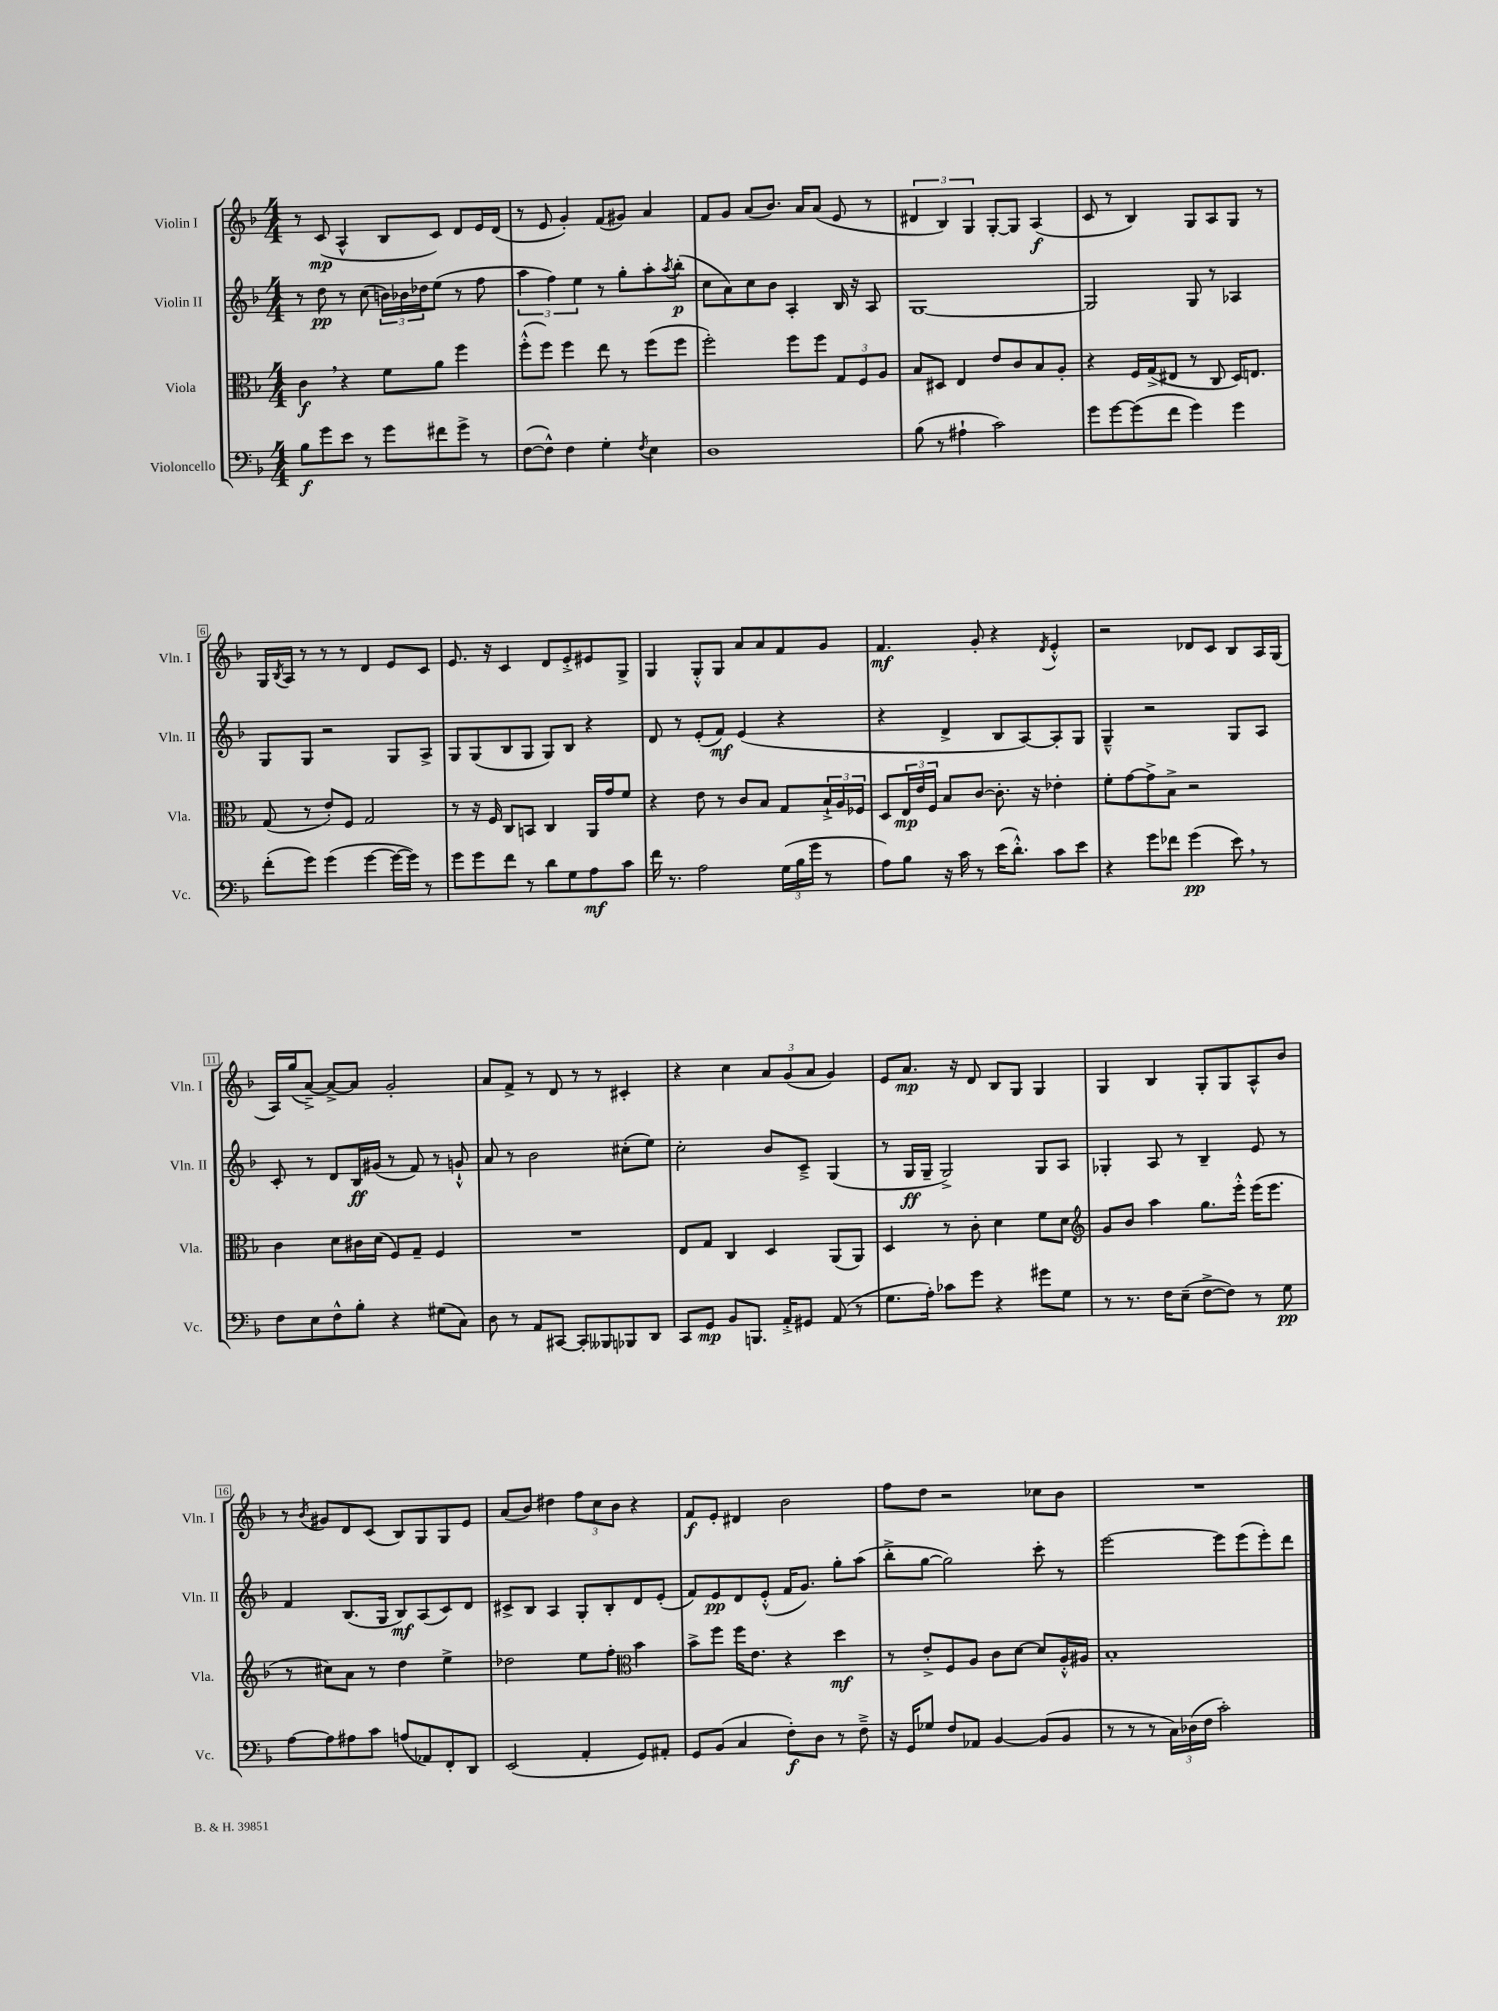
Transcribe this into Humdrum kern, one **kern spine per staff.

**kern	**dynam	**kern	**dynam	**kern	**dynam	**kern	**dynam
*part4	*part4	*part3	*part3	*part2	*part2	*part1	*part1
*staff4	*staff4	*staff3	*staff3	*staff2	*staff2	*staff1	*staff1
*I"Violoncello	*	*I"Viola	*	*I"Violin II	*	*I"Violin I	*
*I'Vc.	*	*I'Vla.	*	*I'Vln. II	*	*I'Vln. I	*
*clefF4	*	*clefC3	*	*clefG2	*	*clefG2	*
*k[b-]	*	*k[b-]	*	*k[b-]	*	*k[b-]	*
*M4/4	*	*M4/4	*	*M4/4	*	*M4/4	*
=1	=1	=1	=1	=1	=1	=1	=1
8B-\L	f	4c,\	f	8r	.	8r	.
8g\	.	.	.	8dd\	pp	(8c/	mp
8e\J	.	4r	.	8r	.	4A^^/	.
8r	.	.	.	(8cc\	.	.	.
8g\L	.	8f\L	.	24bn\LL)	.	8B-/L	.
.	.	.	.	24b-X\	.	.	.
.	.	.	.	24dd-X\J	.	.	.
8f#X\	.	8a\J	.	(8ee\J	.	8c/J)	.
8g^\J	.	4ff\	.	8r	.	8d/L	.
8r	.	.	.	8ff\	.	16e/L	.
.	.	.	.	.	.	(16d/JJ	.
=2	=2	=2	=2	=2	=2	=2	=2
([8F\L	.	(8ff'^^\L	.	6aa\	.	8r	.
8F^^\J])	.	8ff\J)	.	.	.	8e/	.
.	.	.	.	6ff\)	.	.	.
4F\	.	4ff\	.	.	.	4g'/)	.
.	.	.	.	6ee\	.	.	.
4G'\	.	8ee\	.	8r	.	(8f/L	.
.	.	8r	.	8gg'\L	.	8g#X/J)	.
8qF/	.	.	.	.	.	.	.
4E\	.	(8ff\L	.	8aa'\	.	4a/	.
.	.	.	.	8qaa/	.	.	.
.	.	8ff\J	.	(8bb-'\J	p	.	.
=3	=3	=3	=3	=3	=3	=3	=3
1D	.	2ff'\)	.	8cc\L	.	8f/L	.
.	.	.	.	8a\)	.	8g/J	.
.	.	.	.	8cc\	.	(8a/L	.
.	.	.	.	8b-\J	.	8.b-/J)	.
.	.	8ff\L	.	4A'/	.	.	.
.	.	.	.	.	.	16a/KL	.
.	.	8ff\J	.	.	.	(8a/J	.
.	.	12G/L	.	16B-/	.	8e/	.
.	.	.	.	16r	.	.	.
.	.	12F/	.	.	.	.	.
.	.	.	.	8A/	.	8r	.
.	.	12A/J	.	.	.	.	.
=4	=4	=4	=4	=4	=4	=4	=4
(8B-\	.	8B-/L	.	[1G	.	6d#X/	.
8r	.	8D#X/J	.	.	.	.	.
.	.	.	.	.	.	6B-/)	.
4A#X`\	.	4E/	.	.	.	.	.
.	.	.	.	.	.	6G/	.
2c\)	.	8e/L	.	.	.	[8G'/L	.
.	.	8c/	.	.	.	8G/J]	.
.	.	8B-/	.	.	.	(4A/	f
.	.	8A'/J	.	.	.	.	.
=5	=5	=5	=5	=5	=5	=5	=5
8g\L	.	4r	.	2G/]	.	8c/	.
[8g\	.	.	.	.	.	8r	.
(8g\]	.	16F/LL	.	.	.	4B-/)	.
.	.	(16G^/J	.	.	.	.	.
8f\J	.	8E#X/J	.	.	.	.	.
4g\)	.	8r	.	8G/	.	8G/L	.
.	.	8C/	.	8r	.	8A/	.
4g\	.	16D/KL)	.	4A-X/	.	8G/J	.
.	.	8.En/J	.	.	.	.	.
.	.	.	.	.	.	8r	.
!!LO:LB:g=z
=6	=6	=6	=6	=6	=6	=6	=6
(8f'\L	.	(8G/	.	8G/L	.	16G/LL	.
.	.	.	.	.	.	8qB-/	.
.	.	.	.	.	.	16A/JJ	.
8g\J)	.	8r	.	8G/J	.	8r	.
(4g\	.	8e'/L)	.	2r	.	8r	.
.	.	8F/J	.	.	.	8r	.
[4g\	.	2G/	.	.	.	4d/	.
16g\LL_	.	.	.	8G/L	.	8e/L	.
16g\JJ])	.	.	.	.	.	.	.
8r	.	.	.	8A^/J	.	8c/J	.
=7	=7	=7	=7	=7	=7	=7	=7
8g\L	.	8r	.	8G/L	.	8.e/	.
8g\	.	16r	.	(8G/	.	.	.
.	.	16F/	.	.	.	16r	.
8f\J	.	8C/L	.	8B-/	.	4c/	.
8r	.	8BBn/J	.	8G/J	.	.	.
8d\L	.	4C/	.	8G/L)	.	8d/L	.
8G\	.	.	.	8B-/J	.	8e'^/	.
8A\	mf	16AA/LL	.	4r	.	8e#X/	.
.	.	16g/J	.	.	.	.	.
8c\J	.	8f/J	.	.	.	8G^/J	.
=8	=8	=8	=8	=8	=8	=8	=8
16f\	.	4r	.	8d/	.	4G/	.
8.r	.	.	.	.	.	.	.
.	.	.	.	8r	.	.	.
2A\	.	8e\	.	(8e'/L	.	8G'^^/L	.
.	.	8r	.	8f/J)	mf	8G/J	.
.	.	8c/L	.	(4e/	.	8a/L	.
.	.	8B-/J	.	.	.	8a/	.
(24G\LL	.	8G/L	.	4r	.	8f/	.
24B-\	.	.	.	.	.	.	.
24g\JJ	.	.	.	.	.	.	.
8r	.	24B-`^/L	.	.	.	8g/J	.
.	.	24A/	.	.	.	.	.
.	.	24F-X/JJ	.	.	.	.	.
=9	=9	=9	=9	=9	=9	=9	=9
8A\L)	.	8D/L	.	4r	.	4.f/	mf
8B-\J	.	24E/L	mp	.	.	.	.
.	.	24e/	.	.	.	.	.
.	.	24F/JJ	.	.	.	.	.
16r	.	8B-/L	.	4d^/	.	.	.
16c\	.	.	.	.	.	.	.
8r	.	[8c/J	.	.	.	8g'/	.
(16e\KL	.	8.c'\]	.	8B-/L	.	4r	.
8.d'^^\J)	.	.	.	.	.	.	.
.	.	.	.	[8A/)	.	.	.
.	.	16r	.	.	.	.	.
.	.	.	.	.	.	8qd/	.
8c\L	.	4e-X'\	.	8A'/]	.	4e'^^/	.
8e\J	.	.	.	8G/J	.	.	.
=10	=10	=10	=10	=10	=10	=10	=10
4r	.	8f'\L	.	4G~^^/	.	2r	.
.	.	[8g\	.	.	.	.	.
8g\L	.	8g^\]	.	2r	.	.	.
8f-X\J	.	8B-^\J	.	.	.	.	.
(4g\	pp	2r	.	.	.	8d-X/L	.
.	.	.	.	.	.	8c/J	.
8e,\)	.	.	.	8G/L	.	8B-/L	.
8r	.	.	.	8A/J	.	16A/L	.
.	.	.	.	.	.	(16G/JJ	.
!!LO:LB:g=z
=11	=11	=11	=11	=11	=11	=11	=11
8F\L	.	4c\	.	8c'/	.	16A/LL)	.
.	.	.	.	.	.	(16gg/J	.
8E\	.	.	.	8r	.	[8a~^/J)	.
8F^^\	.	8d\L	.	8d/L	.	8a^/L_	.
8B-'\J	.	16c#X\L	.	16B-/L	ff	8a/J]	.
.	.	(16d\JJ	.	(16g#X/JJ	.	.	.
4r	.	8F/L)	.	8r	.	2g'/	.
.	.	8G~/J	.	8f/)	.	.	.
(8G#X\L	.	4F/	.	8r	.	.	.
8C\J)	.	.	.	8gn`^^/	.	.	.
=12	=12	=12	=12	=12	=12	=12	=12
8D\	.	1r	.	8a/	.	8a/L	.
8r	.	.	.	8r	.	8f^/J	.
8AA/L	.	.	.	2b-\	.	8r	.
[8CC#X/J	.	.	.	.	.	8d/	.
8CC#'/L]	.	.	.	.	.	8r	.
8BBB--X/	.	.	.	.	.	8r	.
8BBB-X/	.	.	.	(8cc#X'\L	.	4c#X'/	.
8DD/J	.	.	.	8ee\J)	.	.	.
=13	=13	=13	=13	=13	=13	=13	=13
8CC/L	.	8E/L	.	2cc'\	.	4r	.
8GG/J	mp	8G/J	.	.	.	.	.
8BB-/L	.	4C/	.	.	.	4cc\	.
8.BBBn/J	.	.	.	.	.	.	.
.	.	4D/	.	8b-/L	.	12a/L	.
16AA'^/KL	.	.	.	.	.	.	.
.	.	.	.	.	.	(12g/	.
8GG#X/J	.	.	.	8c~^/J	.	.	.
.	.	.	.	.	.	12a/J	.
(8AA/	.	(8AA/L	.	(4G/	.	4g/)	.
8r	.	8AA/J)	.	.	.	.	.
=14	=14	=14	=14	=14	=14	=14	=14
8.G\L	.	4D/	.	8r	.	8e/L	.
.	.	.	.	16G/LL	ff	8.a/J	mp
16A'\Jk)	.	.	.	16G~/JJ	.	.	.
8c-X\L	.	8r	.	2G^/)	.	.	.
.	.	.	.	.	.	16r	.
8g\J	.	8c'\	.	.	.	8d/	.
4r	.	4d\	.	.	.	8B-/L	.
.	.	.	.	.	.	8G/J	.
8g#X\L	.	8f\L	.	8G/L	.	4G/	.
8G\J	.	8d\J	.	8A/J	.	.	.
=15	=15	=15	=15	=15	=15	=15	=15
*	*	*clefG2	*	*	*	*	*
8r	.	8g/L	.	4G-X'/	.	4G/	.
8.r	.	8b-/J	.	.	.	.	.
.	.	4aa\	.	8A/	.	4B-/	.
16F\KL	.	.	.	.	.	.	.
(8E~\J	.	.	.	8r	.	.	.
[8F^\L	.	8.gg\L	.	4B-~/	.	8G'/L	.
8F\J])	.	.	.	.	.	8G/	.
.	.	16eee'^^\Jk	.	.	.	.	.
8r	.	(16eee\KL	.	8e/	.	8A^^/	.
.	.	8.eee\J	.	.	.	.	.
8G\	pp	.	.	8r	.	8b-/J	.
!!LO:LB:g=z
=16	=16	=16	=16	=16	=16	=16	=16
[8A\L	.	8r	.	4f/	.	8r	.
.	.	.	.	.	.	8qb-/	.
8A\]	.	8cc#X\L)	.	.	.	8g#X/L	.
8A#X\	.	8a\J	.	(8.B-/L	.	8d/	.
8c\J	.	8r	.	.	.	(8c/J	.
.	.	.	.	16G/Jk	.	.	.
(8An/L	.	4dd\	.	8B-/L)	mf	8B-/L)	.
8AA-X/)	.	.	.	(8A/	.	8G/	.
8FF'/	.	4ee^\	.	8c/)	.	8G/	.
8DD/J	.	.	.	8d/J	.	8e/J	.
=17	=17	=17	=17	=17	=17	=17	=17
(2EE/	.	2dd-X\	.	8c#X^/L	.	(8a/L	.
.	.	.	.	8B-/J	.	8b-/J)	.
.	.	.	.	4A/	.	4dd#X\	.
4AA'/	.	8ee\L	.	8G'/L	.	12ff\L	.
.	.	.	.	.	.	12cc\	.
.	.	8ff'\J	.	8B-'/	.	.	.
.	.	.	.	.	.	12b-\J	.
*	*	*clefC3	*	*	*	*	*
8GG/L)	.	4b-\	.	8d/	.	4r	.
8AA#X'/J	.	.	.	(8e'/J	.	.	.
=18	=18	=18	=18	=18	=18	=18	=18
8GG/L	.	8b-^\L	.	8f/L)	.	8f/L	f
(8BB-/J	.	8ff\J	.	8e/	pp	8e'/J	.
4C/	.	16ff\KL	.	8d/	.	4d#X/	.
.	.	8.e\J	.	.	.	.	.
.	.	.	.	(8e'^^/J	.	.	.
8F'\L)	f	4r	.	16f/KL	.	2b-\	.
.	.	.	.	8.g/J)	.	.	.
8D\J	.	.	.	.	.	.	.
8r	.	4dd\	mf	8gg'\L	.	.	.
8F~^\	.	.	.	(8aa\J	.	.	.
=19	=19	=19	=19	=19	=19	=19	=19
16r	.	8r	.	8bb-'^\L	.	8ff\L	.
16GG/KL	.	.	.	.	.	.	.
8G-X/J	.	8e'^/L	.	[8gg\J	.	8dd\J	.
8F/L	.	8F/	.	2gg\])	.	2r	.
8AA-X/J	.	8A/J	.	.	.	.	.
[4BB-/	.	8c\L	.	.	.	.	.
.	.	[8d\J	.	.	.	.	.
(8BB-/L]	.	8d/L]	.	8ccc'\	.	8cc-X\L	.
8BB-/J	.	16A'^^/L	.	8r	.	8b-\J	.
.	.	16A#X/JJ	.	.	.	.	.
=20	=20	=20	=20	=20	=20	=20	=20
8r	.	1B-'	.	[2eee\	.	1r	.
8r	.	.	.	.	.	.	.
8r	.	.	.	.	.	.	.
24C\LL)	.	.	.	.	.	.	.
(24D-X\	.	.	.	.	.	.	.
24F\JJ	.	.	.	.	.	.	.
2c'\)	.	.	.	8eee\L]	.	.	.
.	.	.	.	(8eee\	.	.	.
.	.	.	.	8eee'\)	.	.	.
.	.	.	.	8ddd\J	.	.	.
==	==	==	==	==	==	==	==
*-	*-	*-	*-	*-	*-	*-	*-
